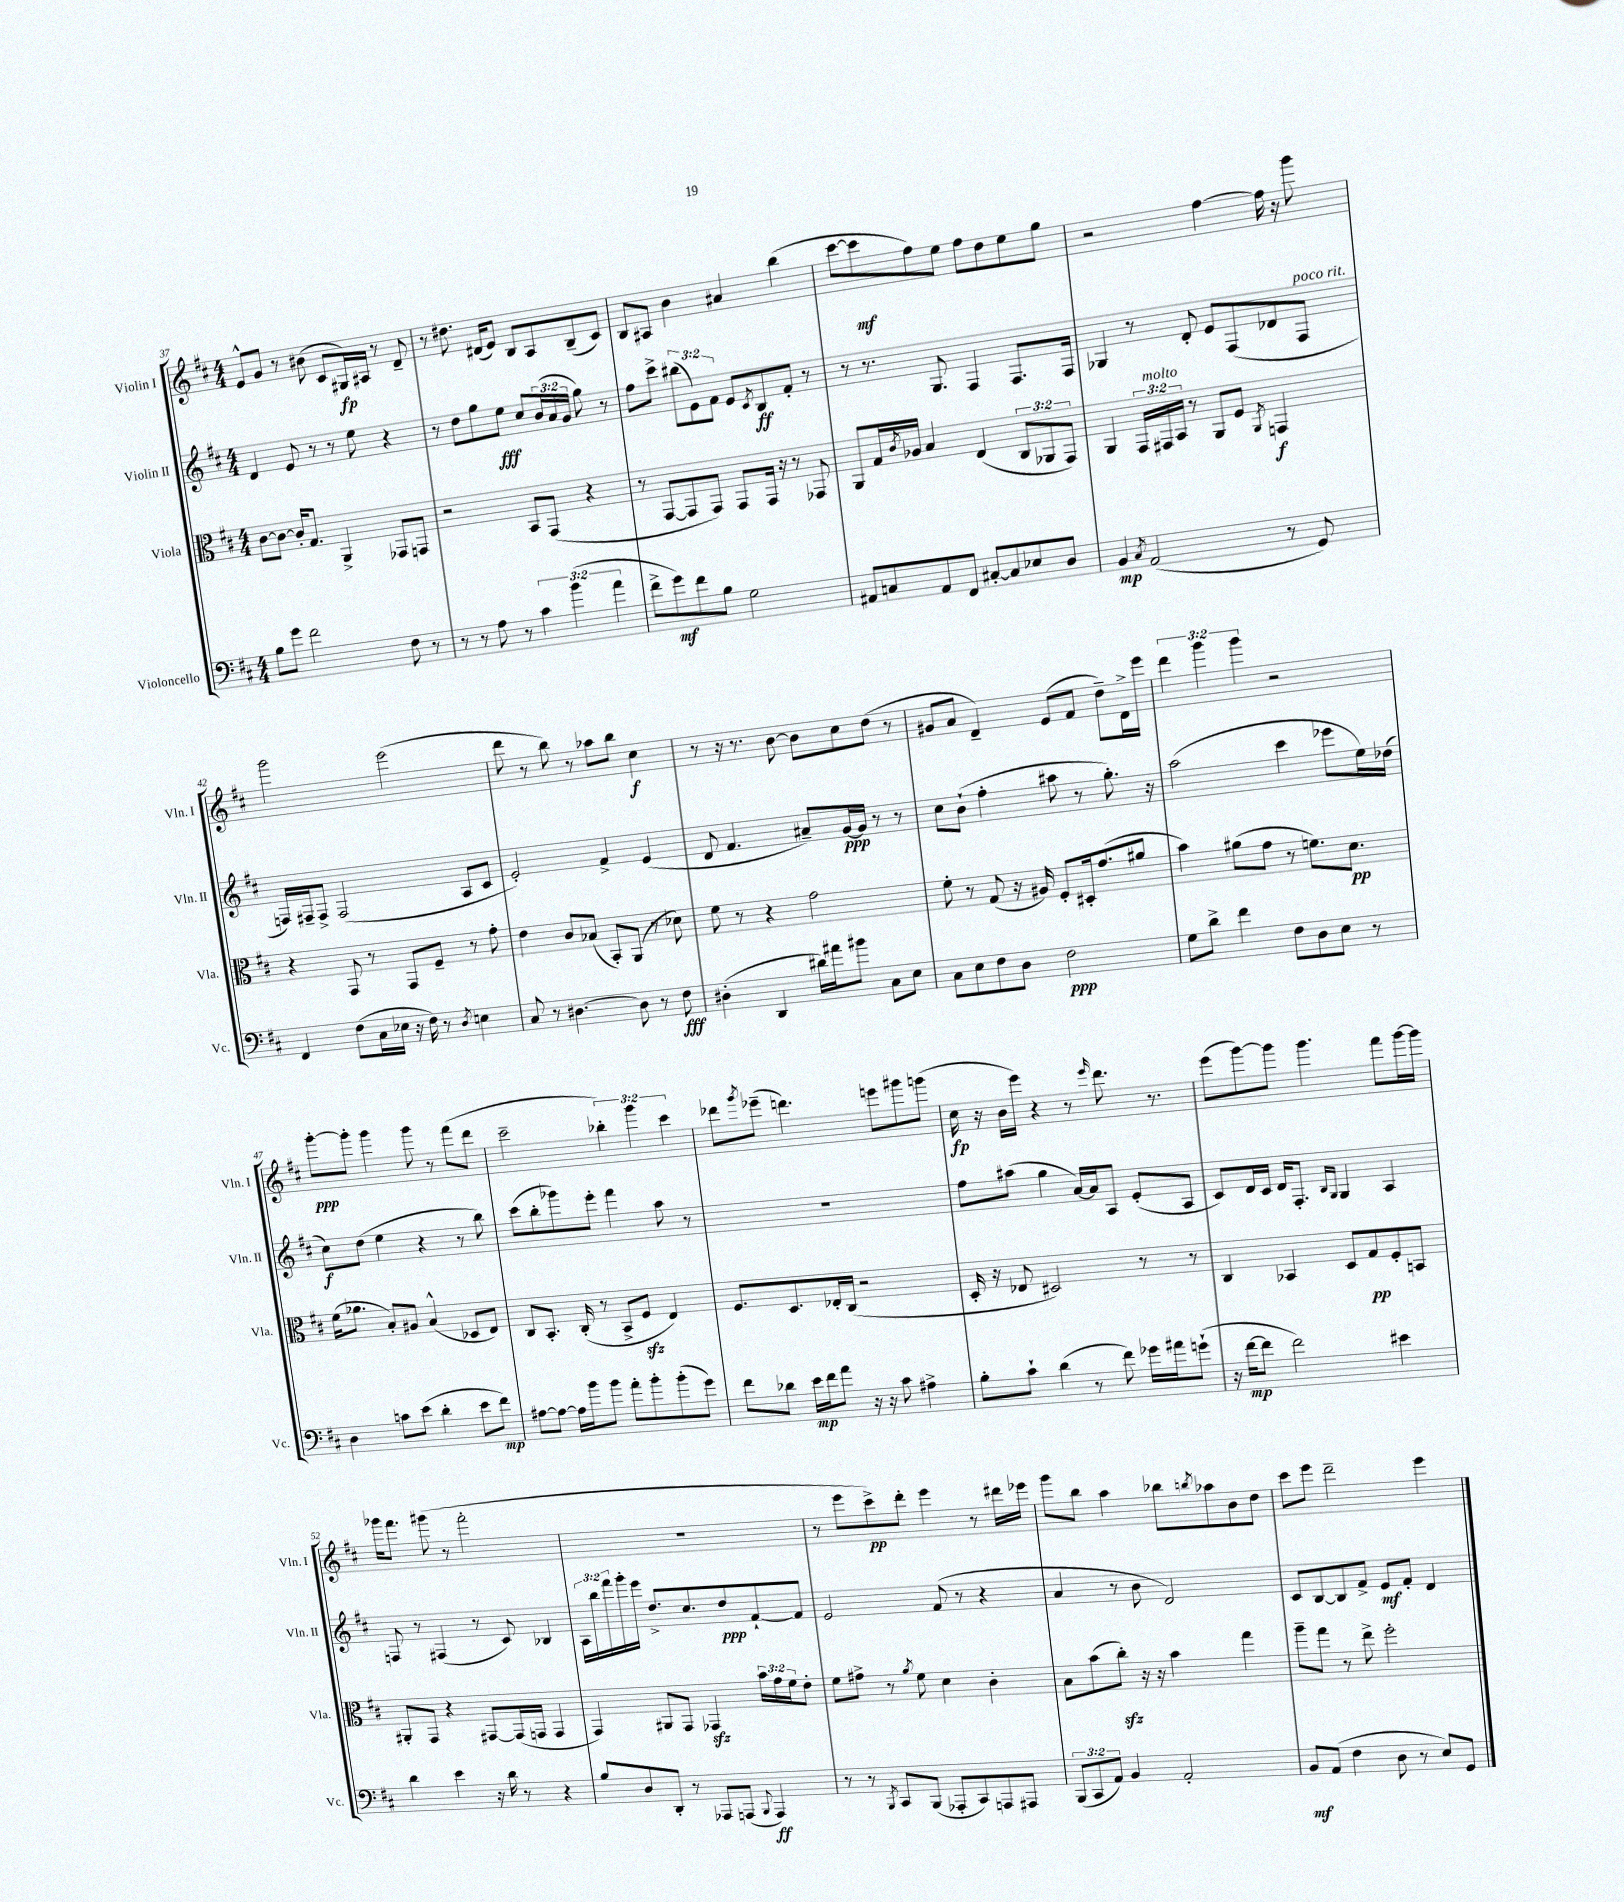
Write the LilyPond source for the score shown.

<<
\new StaffGroup <<
\new Staff = "s0" \with { instrumentName = "Violin I" shortInstrumentName = "Vln. I" } {
    \clef treble \key d \major \numericTimeSignature \time 4/4 \override Staff.TupletNumber.text = #tuplet-number::calc-fraction-text
    e'8-^ g'8 r8 bis'8( cis'8 gis16\fp) ais16 r8 d'8-- |
    r8 dis''8. dis'16( e'8) b8 a8 b8--( cis'8) |
    b8 ais8 b'4 ais'4 b''4( |
    cis'''8~ cis'''8\mf fis''8) e''8 fis''8 d''8 e''8 g''8 |
    r2 fis''4~ fis''16 r16 g'''8 |
    g'''2 e'''2( |
    d'''8 r8 b''8) r8 aes''8 b''8 cis''4\f |
    r8 r16 r8. b'8~ b'8 cis''8 d''8( r8 |
    gis'8 a'8 d'4--) e'8( fis'8 d''8--) d'16-> e'''16 |
    \tuplet 3/2 { d'''4 g'''4 g'''4 } r2 |
    g'''8~-.\ppp g'''8-. g'''4 g'''8 r8 fis'''8( d'''8 |
    cis'''2-- \tuplet 3/2 { bes''4-.) g'''4 cis'''4 } |
    des'''8 \acciaccatura { g'''8 } ees'''8--( d'''4.) e'''8 gis'''8 g'''8( |
    cis''16\fp r16 b'16 e'''16) r4 r8 \grace { e'''16 } d'''8. r8. |
    e'''8( g'''8~) g'''8 g'''4. fis'''8 g'''16~ g'''16 |
    ges'''16 fis'''8. gis'''8( r8 fis'''2-. |
    R1 |
    r8 e'''8 cis'''8->\pp) d'''8-. e'''4 r8 dis'''16 ees'''16 |
    g'''8 b''8 a''4 bes''8 \acciaccatura { b''8 } aes''8 b'8 d''8 |
    cis'''8 e'''8 d'''2-- e'''4 \bar "|." |
}
\new Staff = "s1" \with { instrumentName = "Violin II" shortInstrumentName = "Vln. II" } {
    \clef treble \key d \major \numericTimeSignature \time 4/4 \override Staff.TupletNumber.text = #tuplet-number::calc-fraction-text
    d'4 e'8 r8 r8 e''8 r4 |
    r8 d''8 g''8 e''8\fff cis''8 \tuplet 3/2 { b'16( a'16 g'16 } g''8) r8 |
    fis''8 cis'''8-> \tuplet 3/2 { bis''8( e'8) fis'8 } e'8 \acciaccatura { cis'8 } b8\ff fis'8-. r8 |
    r8 r8. g8. fis4 fis8. fis16 |
    ges4 r8 d'8-. e'8 fis8( des'8 fis8^\markup { \italic "poco rit." } |
    f16) fis16-- fis8-> fis2( a8 cis'8 |
    e'2-.) fis'4-> e'4( |
    d'8 fis'4. ais'8--) g'16~\ppp g'16 r8 r8 |
    cis''8 b'8-!( fis''4-. ais''8 r8 g''8.-.) r16 |
    a''2( cis'''4 ees'''8 e''16) des''16( |
    cis''8\f) d''8( e''4 r4 r8 b''8) |
    cis'''8( b''8-. ges'''8) e'''8-. fis'''4 a''8 r8 |
    R1 |
    fis''8 ais''8( g''4 a'16~) a'16 a8 e'8-.( a8 |
    cis'8) d'16 cis'16 d'16 fis8.-. \grace { b16 g16 } g4 a4 |
    f8 r8 fis4( r8 cis'8) bes4 |
    \tuplet 3/2 { a16 b''16 fis'''16 } g'''16-. e'''16 d''8.-> cis''8. d''8\ppp fis'8~-! fis'8 |
    e'2 fis'8( r8 r4 |
    a'4 r8 b'8 d'2) |
    cis'8 b8~ b8 fis'8-> e'8\mf fis'8-. d'4 \bar "|." |
}
\new Staff = "s2" \with { instrumentName = "Viola" shortInstrumentName = "Vla." } {
    \clef alto \key d \major \numericTimeSignature \time 4/4 \override Staff.TupletNumber.text = #tuplet-number::calc-fraction-text
    cis'8~ cis'8~ cis'16-. g8. a,4-> ges,8 g,8 |
    r2 b,8 g,8( r4 |
    r8 g,8~ g,8 g,8) g,8 g,16 r16 r8 ges,8 |
    a,8 g16 \acciaccatura { cis'8 } aes16 b4 e4( \tuplet 3/2 { cis8 aes,8 g,8) } |
    a,4 \tuplet 3/2 { g,16 gis,16^\markup { \italic "molto" } b,16 } r8 a,8 fis8 \acciaccatura { a,8 } g,4\f |
    r4 g,8 r8 g,8 fis8-- r8 g'8-. |
    e'4 cis'8 bes8( b,8-.) a,8( r8 des'8) |
    fis'8 r8 r4 g'2 |
    fis'8-. r8 g8( r16 ais16) fis8-. dis16-. g'8.( ais'8 |
    b'4) ais'8( g'8 r8 f'8.) d'8.\pp |
    fis'16( aes'8. b8-.) ais8 b4-^( des8 e8) |
    cis8 b,8.-. cis16-.( r8 b,8-> fis8\sfz e4) |
    fis8. d8. ees16-. cis16( r2 |
    d16-. r16 ees8 dis2) r8 r8 |
    cis4 bes,4 d8 g8\pp fis8-. b,8 |
    ais,8-. g,8 r4 gis,8~ gis,16( g,16 g,4 |
    g,4) ais,8 g,8 ges,4\sfz \tuplet 3/2 { b'16 g'16 fis'16 } e'8-. |
    fis'8 gis'8-> r8 \acciaccatura { a'8 } fis'8 d'4 cis'4-. |
    b8 b'8( cis''8-.\sfz) r16 r16 b'4 g''4 |
    a''8-- g''8 r8 e''8-> fis''2-. \bar "|." |
}
\new Staff = "s3" \with { instrumentName = "Violoncello" shortInstrumentName = "Vc." } {
    \clef bass \key d \major \numericTimeSignature \time 4/4 \override Staff.TupletNumber.text = #tuplet-number::calc-fraction-text
    b8 g'8 fis'2 fis8 r8 |
    r8 r8 a8 r8 \tuplet 3/2 { cis'4 b'4( a'4 } |
    fis'8-> g'8\mf) fis'8 b8 g2 |
    ais,8 c8 ais,8 fis,8 cis8~-. cis8 ees8 d8 |
    b,4\mp \acciaccatura { cis8 } a,2( r8 g,8) |
    fis,4 fis8( cis16 ees16 r16 fis16) r8 \acciaccatura { d8 } e4 |
    cis8 r8 dis4.~ dis8 r8 fis8\fff |
    dis4-.( d,4 dis'16) ais'16 bis'8 cis8 e8 |
    cis8 e8 fis8 d8 fis2\ppp |
    g8 d'8-> fis'4 fis8 d8 e8 r8 |
    d4 c'8 e'8( d'4-. e'8 fis'8\mp) |
    ais8~ ais8~ ais16 b'16 b'8 a'8-. b'8-. b'8-.( g'8) |
    fis'8 des'8 e'16\mp fis'16 a'8 r16 r16 cis'8 ais4-> |
    b8-. cis'8-! d'4( r8 fis'8) ges'16 ais'16 g'8-!( |
    r16 fis'16~\mp fis'8 fis'2) eis'4 |
    d'4 e'4 r16 d'16 r8 r4 |
    b8 d8 d,8-. r8 aes,,8 a,,8( \appoggiatura { b,,8 } a,,4\ff) |
    r8 r8 \acciaccatura { b,,8 } cis,8 b,,8( aes,,8-. cis,8) a,,8 ais,,8 |
    \tuplet 3/2 { b,,8( cis,8 a,8) } b,4 a,2-. |
    b,8\mf a,8( fis4 d8 r8 e8) g,8 \bar "|." |
}
>>
>>
\layout { \context { \Score currentBarNumber = #37 } }
